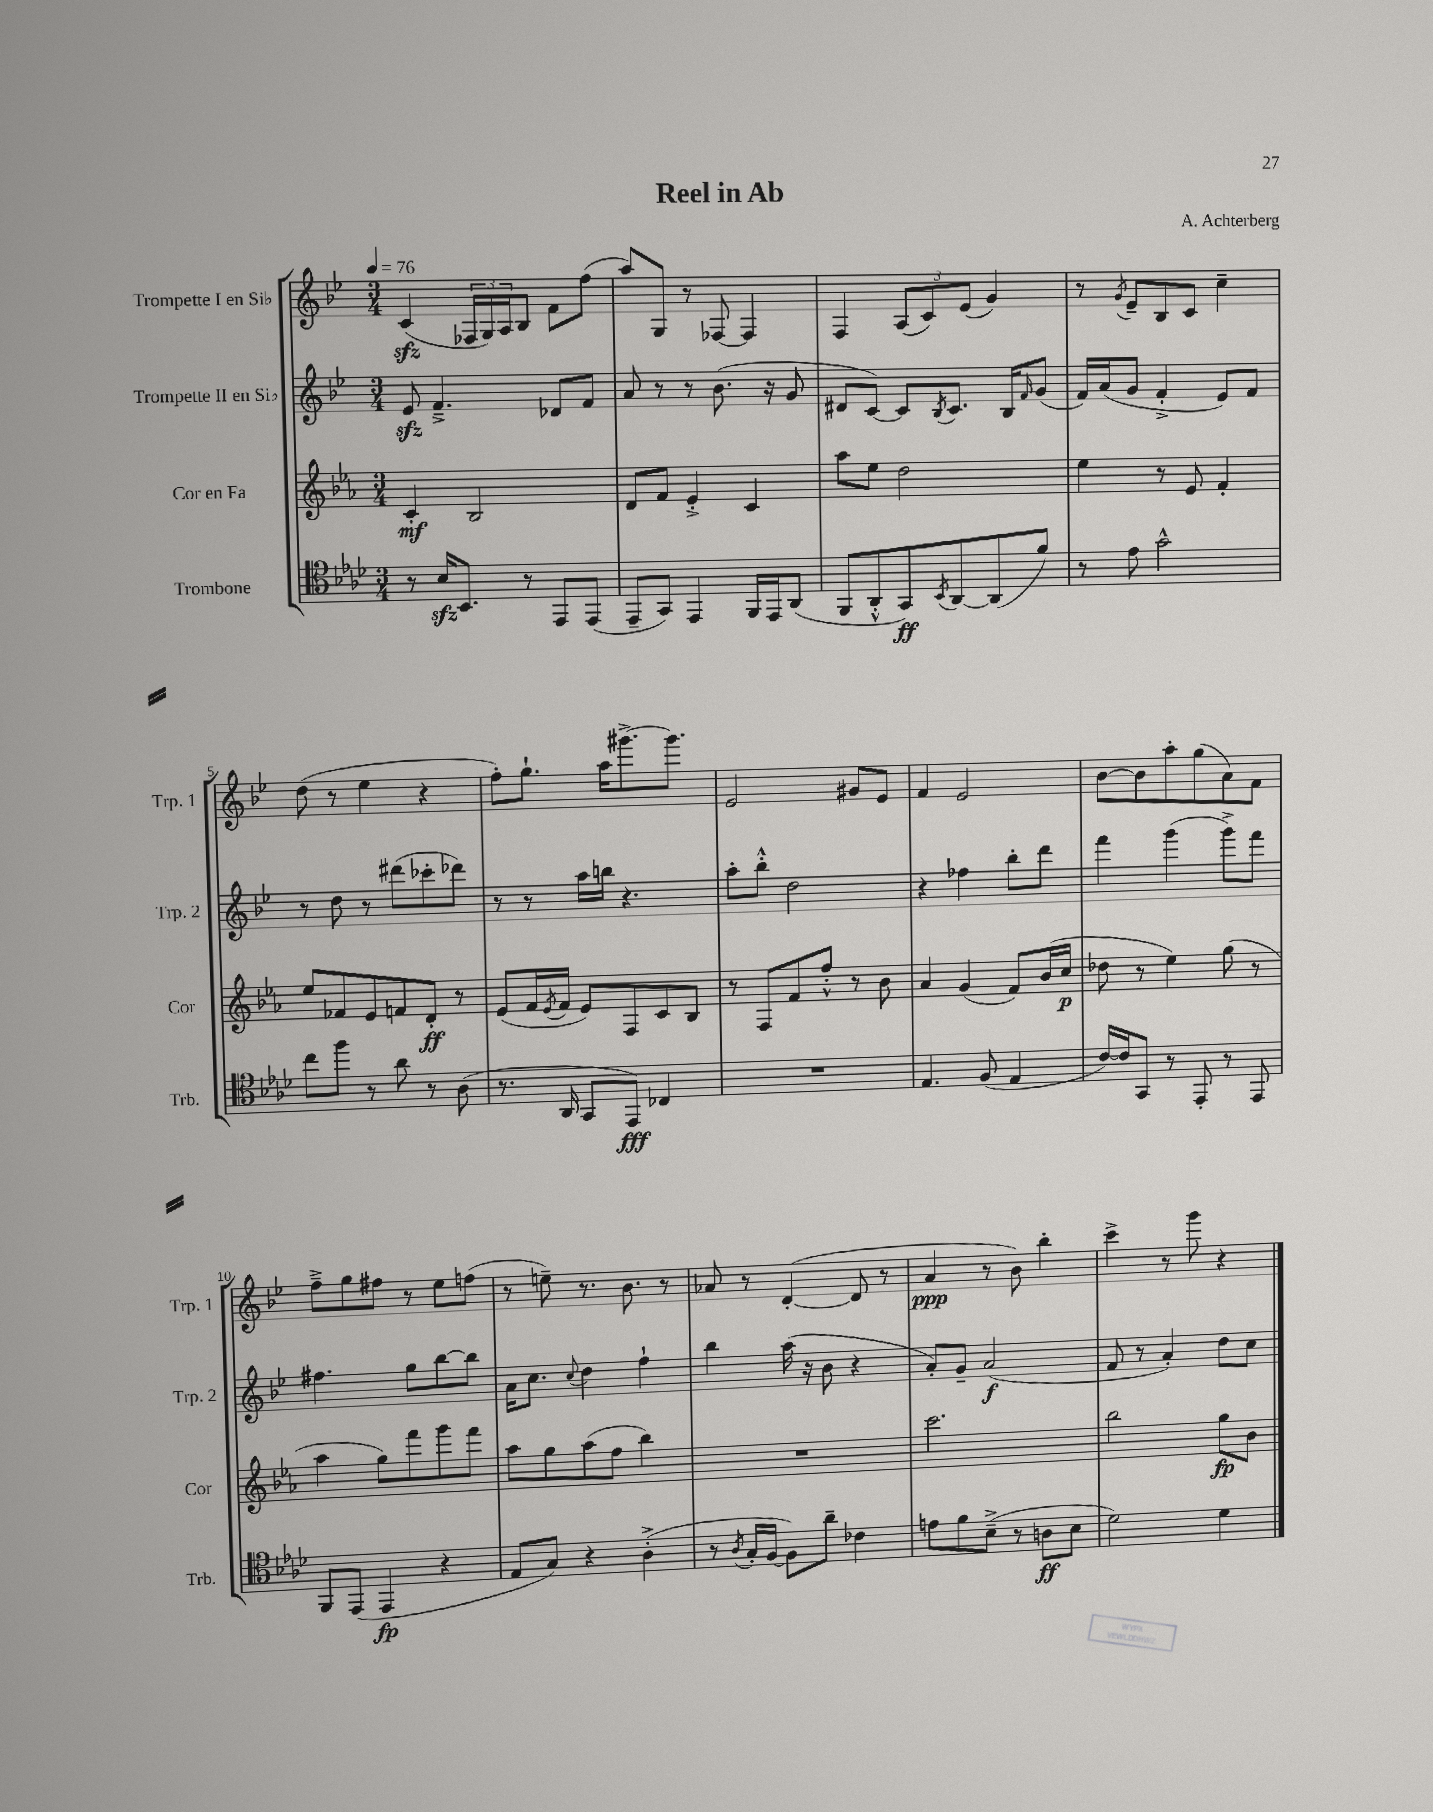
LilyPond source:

\header { title = "Reel in Ab" composer = "A. Achterberg" }
<<
\new StaffGroup <<
\new Staff = "s0" \with { instrumentName = "Trompette I en Sib" shortInstrumentName = "Trp. 1" } {
    \clef treble \key bes \major \numericTimeSignature \time 3/4 \tempo 4 = 76
    c'4\sfz( \tuplet 3/2 { fes16 g16) a16 } bes8 f'8 f''8( |
    a''8) g8 r8 fes8~ fes4 |
    f4 \tuplet 3/2 { a8( c'8) ees'8( } g'4) |
    r8 \acciaccatura { g'8 } ees'8-- bes8 c'8 c''4-- |
    d''8( r8 ees''4 r4 |
    f''8-.) g''8.-! a''16 gis'''8.~-> gis'''8. |
    ees'2 gis'8 ees'8 |
    f'4 ees'2 |
    bes'8~ bes'8 a''8-. g''8( a'8) f'8 |
    f''8---> g''8 fis''8 r8 ees''8 f''8( |
    r8 e''8--) r8. bes'8. r8 |
    aes'8 r8 d'4~-.( d'8 r8 |
    a'4\ppp r8 bes'8) bes''4-. |
    c'''4-> r8 g'''8 r4 \bar "|." |
}
\new Staff = "s1" \with { instrumentName = "Trompette II en Sib" shortInstrumentName = "Trp. 2" } {
    \clef treble \key bes \major \numericTimeSignature \time 3/4
    ees'8\sfz f'4.---> des'8 f'8 |
    a'8 r8 r8 bes'8.( r16 g'8 |
    dis'8 c'8~) c'8 \acciaccatura { bes8 } c'8. bes16 \grace { f'16 } g'8( |
    f'16) a'16( g'8 f'4-.-> ees'8) f'8 |
    r8 d''8 r8 dis'''8( ces'''8-. des'''8) |
    r8 r8 a''16 b''16 r4. |
    a''8-. bes''8-.-^ d''2 |
    r4 fes''4 bes''8-. d'''8 |
    f'''4 g'''4( g'''8->) f'''8 |
    fis''4. g''8 bes''8~ bes''8 |
    a'16 c''8. \appoggiatura { c''8 } d''4 f''4-! |
    bes''4 a''16( r16 bes'8 r4 |
    a'8-.) g'8-- a'2\f( |
    f'8 r8 a'4-.) d''8 c''8 \bar "|." |
}
\new Staff = "s2" \with { instrumentName = "Cor en Fa" shortInstrumentName = "Cor" } {
    \clef treble \key ees \major \numericTimeSignature \time 3/4
    c'4-.\mf bes2 |
    d'8 f'8 ees'4-.-> c'4 |
    aes''8 ees''8 d''2 |
    ees''4 r8 ees'8 f'4-. |
    ees''8 fes'8 ees'8 f'8 d'8-.\ff r8 |
    ees'8( f'16 \acciaccatura { ees'8 } f'16 ees'8) f8 c'8 bes8 |
    r8 f8 f'8 f''8-.-^ r8 bes'8 |
    aes'4 g'4( f'8) bes'16( c''16\p |
    des''8 r8 ees''4) g''8( r8 |
    aes''4 g''8) f'''8 g'''8 f'''8 |
    aes''8 g''8 aes''8( f''8 bes''4) |
    R2. |
    c'''2. |
    bes''2 g''8\fp bes'8 \bar "|." |
}
\new Staff = "s3" \with { instrumentName = "Trombone" shortInstrumentName = "Trb." } {
    \clef tenor \key aes \major \numericTimeSignature \time 3/4
    r8 bes16\sfz bes,8. r8 ees,8 ees,8( |
    ees,8-- g,8) ees,4 f,16 ees,16 aes,8( |
    f,8 aes,8-.-^ g,8\ff) \acciaccatura { bes,8 } aes,8~ aes,8( f'8) |
    r8 ees'8 g'2-^ |
    c''8 f''8 r8 aes'8 r8 aes8( |
    r8. aes,16 g,8 ees,8\fff) ces4 |
    R2. |
    ees4. f8( ees4 |
    c'16~) c'16 g,8 r8 ees,8-. r8 ees,8 |
    f,8 ees,8( ees,4\fp r4 |
    ees8 g8) r4 aes4-.->( |
    r8 \acciaccatura { aes8 } g16-. f16~ f8) aes'8-- ces'4 |
    e'8 f'8 bes8--->( r8 a8\ff bes8 |
    des'2) des'4 \bar "|." |
}
>>
>>
